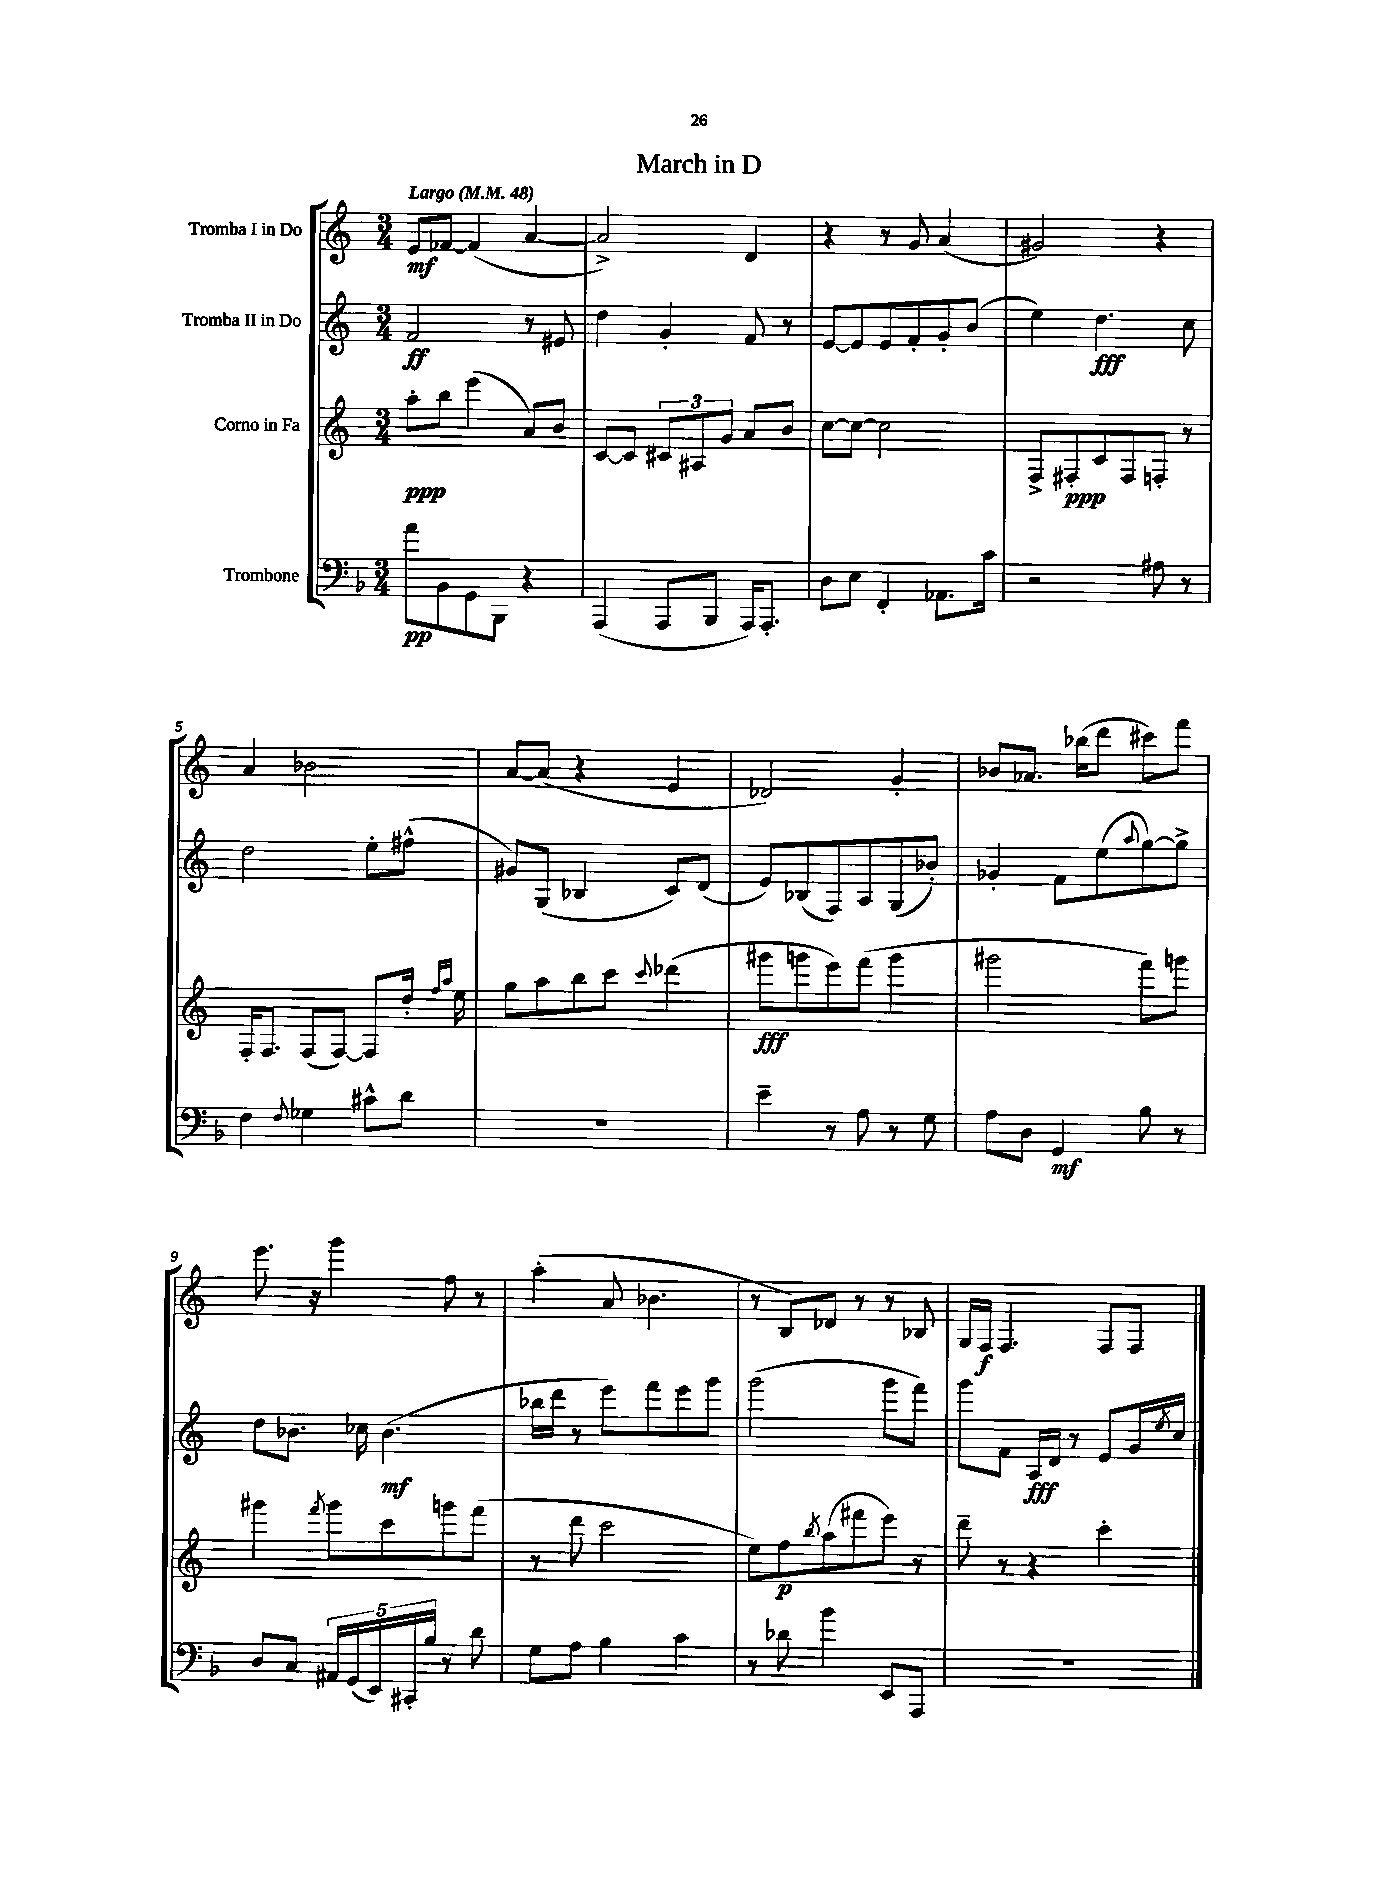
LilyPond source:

\header { title = "March in D" }
<<
\new StaffGroup <<
\new Staff = "s0" \with { instrumentName = "Tromba I in Do" } {
    \clef treble \key c \major \numericTimeSignature \time 3/4 \tempo "Largo" 4 = 48
    e'8\mf fes'8~ fes'4( a'4~ |
    a'2->) d'4 |
    r4 r8 g'8 a'4( |
    gis'2) r4 |
    a'4 bes'2 |
    a'8~ a'8( r4 e'4 |
    des'2) g'4-. |
    bes'8 aes'8. bes''16( d'''8 cis'''8) f'''8 |
    e'''8. r16 g'''4 f''8 r8 |
    a''4-.( a'8 bes'4. |
    r8 b8) des'8 r8 r8 bes8 |
    g16 f16\f f4. f8 f8 \bar "|." |
}
\new Staff = "s1" \with { instrumentName = "Tromba II in Do" } {
    \clef treble \key c \major \numericTimeSignature \time 3/4
    f'2\ff r8 eis'8 |
    d''4 g'4-. f'8 r8 |
    e'8~ e'8 e'8 f'8-. g'8-. b'8( |
    e''4) d''4.\fff c''8 |
    d''2 e''8-. fis''8-^( |
    gis'8) g8( bes4 c'8) d'8( |
    e'8) bes8( f8) a8 g8( bes'8-.) |
    ges'4-. f'8 e''8( \appoggiatura { a''8 } g''8~) g''8-> |
    d''8 bes'8. ces''16 bes'4.\mf( |
    bes''16 d'''16 r8 e'''8) f'''8 e'''8 g'''8 |
    g'''2( g'''8 f'''8) |
    g'''8 f'8 a16\fff d'16 r8 e'8 g'16 \acciaccatura { e''8 } c''16 \bar "|." |
}
\new Staff = "s2" \with { instrumentName = "Corno in Fa" } {
    \clef treble \key c \major \numericTimeSignature \time 3/4
    a''8-.\ppp b''8 e'''4( a'8) b'8 |
    c'8~ c'8 \tuplet 3/2 { cis'8 ais8 g'8 } a'8 b'8 |
    c''8~ c''8~ c''2 |
    f8-> fis8-.\ppp c'8 fis8 f8-. r8 |
    f16-. f8. f8( f8~) f8 d''16-. \grace { f''16 a''16 } e''16 |
    g''8 a''8 b''8 c'''8 \appoggiatura { c'''8 } des'''4( |
    gis'''8\fff g'''8 e'''8) f'''8( g'''4 |
    gis'''2 f'''8) g'''8 |
    gis'''4 \acciaccatura { f'''8 } gis'''8 c'''8 g'''8 f'''8( |
    r8 d'''8 c'''2 |
    e''8) f''8\p \acciaccatura { b''8 } a''8( fis'''8 e'''8) r8 |
    d'''8-- r8 r4 c'''4-. \bar "|." |
}
\new Staff = "s3" \with { instrumentName = "Trombone" } {
    \clef bass \key f \major \numericTimeSignature \time 3/4
    a'8\pp bes,8 g,8 bes,,8 r4 |
    a,,4( a,,8 bes,,8 a,,16) a,,8.-. |
    d8 e8 f,4-. aes,8. c'16 |
    r2 ais8 r8 |
    f4 \appoggiatura { f8 } ges4 cis'8-^ d'8 |
    R2. |
    e'4-- r8 a8 r8 g8 |
    a8 d8 g,4\mf bes8 r8 |
    d8 c8 \tuplet 5/4 { ais,16 g,16( e,16) cis,16-. bes16 } r8 d'8 |
    g8 a8 bes4 c'4 |
    r8 des'8 bes'4 e,8 a,,8 |
    R2. \bar "|." |
}
>>
>>
